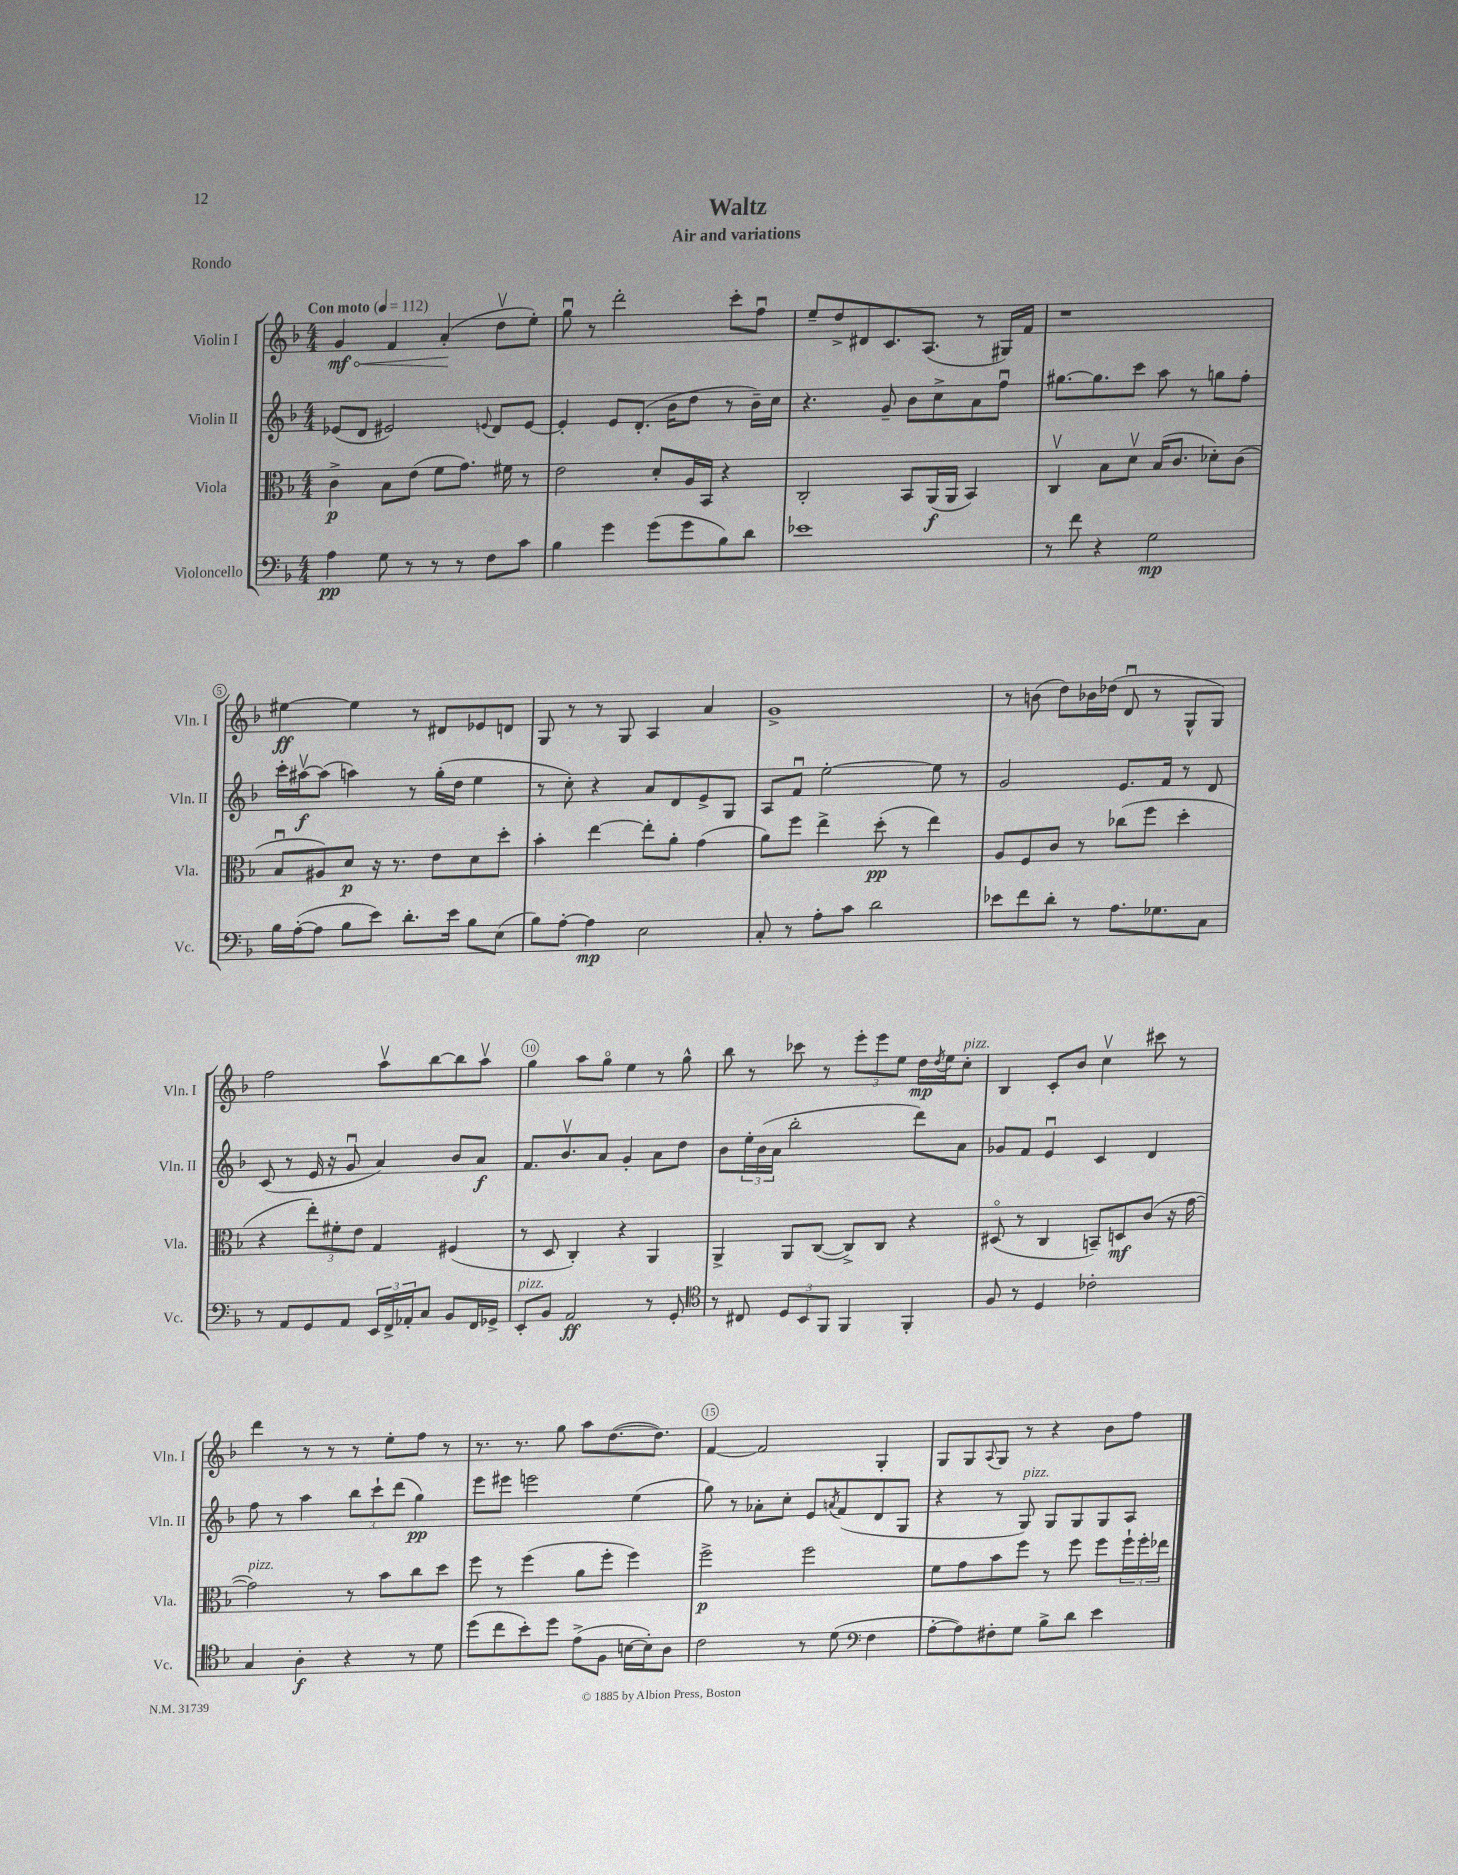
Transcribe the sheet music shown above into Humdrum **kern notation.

**kern	**dynam	**kern	**dynam	**kern	**dynam	**kern	**dynam
*part4	*part4	*part3	*part3	*part2	*part2	*part1	*part1
*staff4	*staff4	*staff3	*staff3	*staff2	*staff2	*staff1	*staff1
*I"Violoncello	*	*I"Viola	*	*I"Violin II	*	*I"Violin I	*
*I'Vc.	*	*I'Vla.	*	*I'Vln. II	*	*I'Vln. I	*
*clefF4	*	*clefC3	*	*clefG2	*	*clefG2	*
*k[b-]	*	*k[b-]	*	*k[b-]	*	*k[b-]	*
*M4/4	*	*M4/4	*	*M4/4	*	*M4/4	*
*MM112	*	*MM112	*	*MM112	*	*MM112	*
=1	=1	=1	=1	=1	=1	=1	=1
!	!	!	!	!	!	!LO:TX:a:B:t=Con moto	!
!	!	!	!	!	!	!	!LO:HP:b
4A\	pp	4c^\	p	(8e-X/L	.	4g/	< mf
.	.	.	.	8d/J	.	.	.
8G\	.	8B-\L	.	2e#X/)	.	4f/	.
8r	.	(8e\J	.	.	.	.	.
8r	.	8f\L	.	.	.	(4a'/	.
8r	.	8.g\J)	.	.	.	.	.
.	.	.	.	8qqen/	.	.	.
8F\L	.	.	.	8d/L	.	8ddv\L	[
.	.	16f#X\	.	.	.	.	.
8c\J	.	8r	.	[8e/J	.	8ee'\J)	.
=2	=2	=2	=2	=2	=2	=2	=2
4B-\	.	2e\	.	4e'/]	.	8ggu\	.
.	.	.	.	.	.	8r	.
4g\	.	.	.	8e/L	.	2ddd'\	.
.	.	.	.	(8.d'/J	.	.	.
(8g\L	.	8d'/L	.	.	.	.	.
.	.	.	.	16b-\KL	.	.	.
8g\	.	16A/L	.	8dd\J	.	.	.
.	.	16BB-/JJ	.	.	.	.	.
8B-\)	.	4r	.	8r	.	8ccc'\L	.
8d\J	.	.	.	16b-~\LL)	.	8ffu\J	.
.	.	.	.	16cc\JJ	.	.	.
=3	=3	=3	=3	=3	=3	=3	=3
1e-X	.	2C'/	.	4.r	.	8ee~/L	.
.	.	.	.	.	.	8dd^/	.
.	.	.	.	.	.	8d#X/	.
.	.	.	.	8g~/	.	8.c/	.
.	.	8BB-/L	.	8b-\L	.	.	.
.	.	.	.	.	.	(8.A/J	.
.	.	(16AA/L	f	8cc^\	.	.	.
.	.	16AA/JJ	.	.	.	.	.
.	.	4BB-/)	.	8a\	.	8r	.
.	.	.	.	8ffu\J	.	16G#X/LL)	.
.	.	.	.	.	.	16f/JJ	.
=4	=4	=4	=4	=4	=4	=4	=4
8r	.	4Cv/	.	[8.gg#X\L	.	1r	.
8f\	.	.	.	.	.	.	.
.	.	.	.	8.gg#\]	.	.	.
4r	.	8B-\L	.	.	.	.	.
.	.	8dv\J	.	8ccc\J	.	.	.
2G\	mp	(16B-/KL	.	8aa\	.	.	.
.	.	8.c/J	.	.	.	.	.
.	.	.	.	8r	.	.	.
.	.	8d-X'\L)	.	8ggn\L	.	.	.
.	.	(8c\J	.	8ff'\J	.	.	.
!!LO:LB:g=z
=5	=5	=5	=5	=5	=5	=5	=5
16B-\LL	.	8B-u/L	.	16ccc'\LL	.	[4ee#X\	ff
([16A'\J	.	.	.	[16aa#Xv\J	f	.	.
8A\J]	.	8A#X/)	.	(8aa#\J]	.	.	.
8B-\L	.	8d/J	p	4aan\)	.	4ee#\]	.
8e\J)	.	16r	.	.	.	.	.
.	.	8.r	.	.	.	.	.
8.d'\L	.	.	.	8r	.	8r	.
.	.	8e\L	.	(16gg'\LL	.	8d#X/L	.
16e\Jk	.	.	.	16dd\JJ	.	.	.
8B-\L	.	8d\	.	4ee\	.	8e-X/	.
(8E\J	.	8dd'\J	.	.	.	8dn/J	.
=6	=6	=6	=6	=6	=6	=6	=6
8B-\L)	.	4b-'\	.	8r	.	8G/	.
[8A'\J	.	.	.	8cc'\)	.	8r	.
4A\]	mp	[4ee\	.	4r	.	8r	.
.	.	.	.	.	.	8G/	.
2E\	.	8ee'\L]	.	8a/L	.	4A/	.
.	.	8a'\J	.	8d/	.	.	.
.	.	(4g\	.	8e^/	.	4a/	.
.	.	.	.	8G/J	.	.	.
=7	=7	=7	=7	=7	=7	=7	=7
8C'/	.	8a\L)	.	8A/L	.	1g^	.
8r	.	8ff\J	.	8fu/J	.	.	.
8A'\L	.	4ee^\	.	[2ee'\	.	.	.
8c\J	.	.	.	.	.	.	.
2d\	.	(8dd'\	pp	.	.	.	.
.	.	8r	.	.	.	.	.
.	.	4ee\)	.	8ee\]	.	.	.
.	.	.	.	8r	.	.	.
=8	=8	=8	=8	=8	=8	=8	=8
8e-X\L	.	8A/L	.	2g/	.	8r	.
8f\	.	8F/	.	.	.	(8bn\	.
8d'\J	.	8c/J	.	.	.	8dd\L)	.
8r	.	8r	.	.	.	16b-X\L	.
.	.	.	.	.	.	(16dd-X\JJ	.
8.A\L	.	(8cc-X\L	.	8.e/L	.	8du/	.
.	.	8ff\J	.	.	.	8r	.
8.G-X\	.	.	.	16f/Jk	.	.	.
.	.	4dd'\	.	8r	.	8G^^/L	.
8C\J	.	.	.	8d/	.	8G/J)	.
!!LO:LB:g=z
=9	=9	=9	=9	=9	=9	=9	=9
8r	.	4r	.	(8c/	.	2ff\	.
8AA/L	.	.	.	8r	.	.	.
8GG/	.	12ee'\L)	.	16e/	.	.	.
.	.	.	.	16r	.	.	.
.	.	12f#X'\	.	.	.	.	.
8AA/J	.	.	.	8gu/	.	.	.
.	.	12e\J	.	.	.	.	.
24EE/LL	.	4G/	.	4a/)	.	8aav\L	.
24FF^/	.	.	.	.	.	.	.
24AA-X'/J	.	.	.	.	.	.	.
8C/J	.	.	.	.	.	[8bb-\	.
8BB-/L	.	(4F#X/	.	8b-/L	.	8bb-\]	.
16FF/L	.	.	.	8a/J	f	8aav\J	.
16GG-X^/JJ	.	.	.	.	.	.	.
=10	=10	=10	=10	=10	=10	=10	=10
!LO:TX:a:i:t=pizz.	!	!	!	!	!	!	!
8EE'/L	.	8r	.	8.f/L	.	4gg\	.
8BB-/J	.	8D/	.	.	.	.	.
.	.	.	.	8.b-v/	.	.	.
2AA/	ff	4C'/)	.	.	.	8aa\L	.
.	.	.	.	8a/J	.	8gg\J	.
.	.	4r	.	4g'/	.	4ee\	.
8r	.	4AA/	.	8a\L	.	8r	.
8GG'/	.	.	.	8dd\J	.	8gg^^\	.
=11	=11	=11	=11	=11	=11	=11	=11
*clefC4	*	*	*	*	*	*	*
8r	.	4AA^/	.	8b-\L	.	8bb-\	.
8C#X/	.	.	.	24ee'\L	.	8r	.
.	.	.	.	(24b-\	.	.	.
.	.	.	.	24a\JJ	.	.	.
12D/L	.	8AA/L	.	2bb-'\	.	8ccc-X\	.
12BB-/	.	.	.	.	.	.	.
.	.	([8C/J	.	.	.	8r	.
12FF/J	.	.	.	.	.	.	.
4FF/	.	8C^/L])	.	.	.	12eee'\L	.
.	.	.	.	.	.	12eee\	.
.	.	8C/J	.	.	.	.	.
.	.	.	.	.	.	12ee\J	.
4FF'/	.	4r	.	8ddd\L)	.	16dd\LL	mp
.	.	.	.	.	.	8qdd/	.
.	.	.	.	.	.	16ee\J	.
!	!	!	!	!	!	!LO:TX:a:i:t=pizz.	!
.	.	.	.	8a\J	.	8cc'\J	.
=12	=12	=12	=12	=12	=12	=12	=12
8F/	.	(8D#X/	.	8g-X/L	.	4B-/	.
8r	.	8r	.	8f/J	.	.	.
4D/	.	4C/	.	4eu/	.	8c'/L	.
.	.	.	.	.	.	8b-/J	.
2c-X'\	.	8BBn~/L)	.	4c/	.	4ccv\	.
.	.	8Dn/	mf	.	.	.	.
.	.	(8c/J	.	4d/	.	8ccc#X\	.
.	.	16r	.	.	.	8r	.
.	.	[16g\	.	.	.	.	.
!!LO:LB:g=z
=13	=13	=13	=13	=13	=13	=13	=13
!	!	!LO:TX:a:i:t=pizz.	!	!	!	!	!
4G/	.	2g\])	.	8ff\	.	4ddd\	.
.	.	.	.	8r	.	.	.
4A'\	f	.	.	4aa\	.	8r	.
.	.	.	.	.	.	8r	.
4r	.	8r	.	12bb-\L	.	8r	.
.	.	.	.	12ccc`\	.	.	.
.	.	8b-\L	.	.	.	8ee'\L	.
.	.	.	.	(12ddd\J	.	.	.
8r	.	8cc\	.	4gg\)	pp	8ff\J	.
8d\	.	8dd\J	.	.	.	8r	.
=14	=14	=14	=14	=14	=14	=14	=14
(8dd\L	.	8ff\	.	8eee\L	.	8.r	.
8cc\	.	8r	.	8eee#X\J	.	.	.
.	.	.	.	.	.	8.r	.
8b-'\)	.	(4ff\	.	2eeen\	.	.	.
8dd\J	.	.	.	.	.	8gg\	.
(8e^\L	.	8a\L	.	.	.	8aa\L	.
8F\J	.	8ff'\J	.	.	.	([8.dd\	.
[16Bn\LL	.	4ff\)	.	(4ee\	.	.	.
16B'\J])	.	.	.	.	.	8.dd\J])	.
8A\J	.	.	.	.	.	.	.
=15	=15	=15	=15	=15	=15	=15	=15
2c\	.	2ff^\	p	8gg\)	.	[4f/	.
.	.	.	.	8r	.	.	.
.	.	.	.	8a-X'\L	.	2f/]	.
.	.	.	.	8cc'\J	.	.	.
8r	.	2ff\	.	8e/L	.	.	.
.	.	.	.	8qan/	.	.	.
(8d\	.	.	.	(8f/	.	.	.
*clefF4	*	*	*	*	*	*	*
4F\	.	.	.	8d/	.	4G'/	.
.	.	.	.	8G/J	.	.	.
=16	=16	=16	=16	=16	=16	=16	=16
[8A'\L	.	8f\L	.	4r	.	8G/L	.
8A\])	.	8g\	.	.	.	8G/	.
.	.	.	.	.	.	8qqA/	.
8F#X'\	.	8b-\	.	8r	.	8G/J	.
!	!	!	!	!LO:TX:a:i:t=pizz.	!	!	!
8G\J	.	8ff\J	.	8G/)	.	8r	.
8B-^\L	.	8r	.	8G/L	.	4r	.
8d\J	.	8ff\	.	8G/	.	.	.
4e\	.	8ff\L	.	8G/	.	8b-\L	.
.	.	24ff`\L	.	8A/J	.	8ff\J	.
.	.	24ff'\	.	.	.	.	.
.	.	24ee-X\JJ	.	.	.	.	.
==	==	==	==	==	==	==	==
*-	*-	*-	*-	*-	*-	*-	*-
